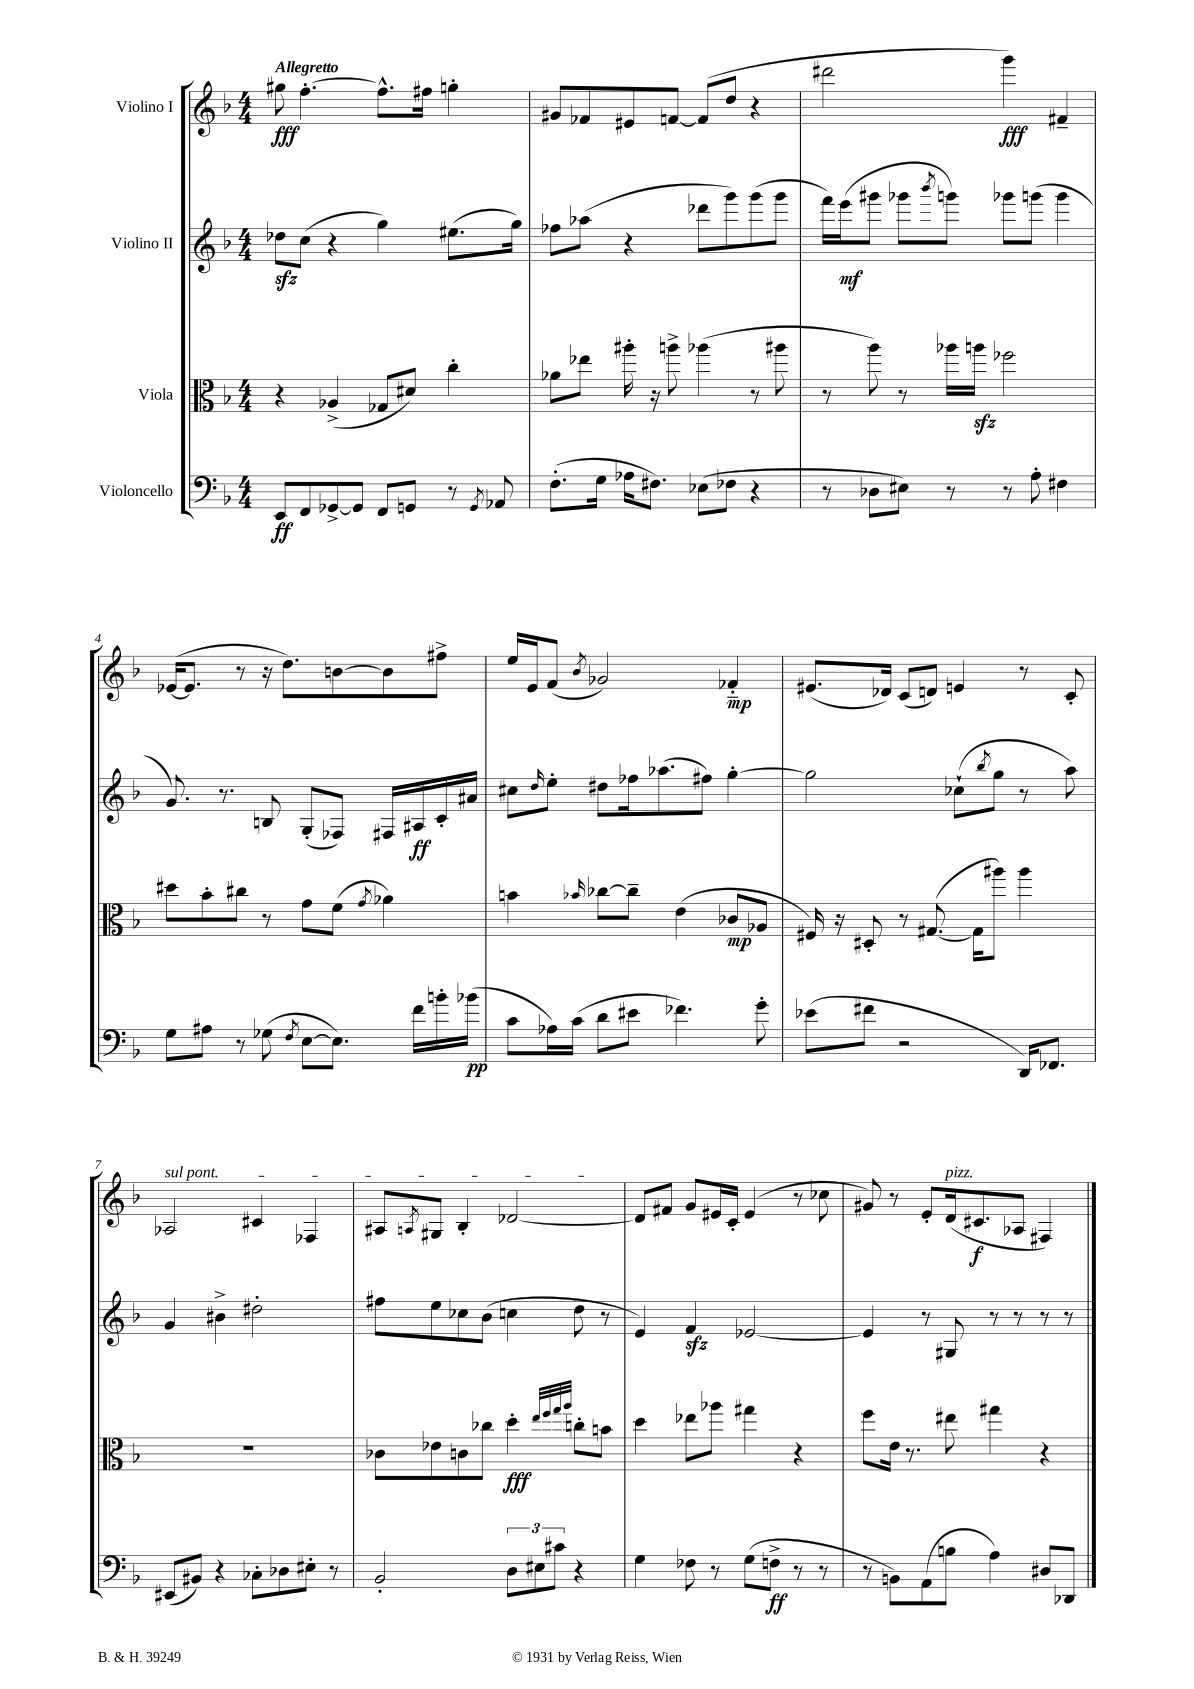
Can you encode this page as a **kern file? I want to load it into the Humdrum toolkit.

**kern	**dynam	**kern	**dynam	**kern	**dynam	**kern	**dynam
*part4	*part4	*part3	*part3	*part2	*part2	*part1	*part1
*staff4	*staff4	*staff3	*staff3	*staff2	*staff2	*staff1	*staff1
*I"Violoncello	*	*I"Viola	*	*I"Violino II	*	*I"Violino I	*
*clefF4	*	*clefC3	*	*clefG2	*	*clefG2	*
*k[b-]	*	*k[b-]	*	*k[b-]	*	*k[b-]	*
*M4/4	*	*M4/4	*	*M4/4	*	*M4/4	*
=1	=1	=1	=1	=1	=1	=1	=1
!	!	!	!	!	!	!LO:TX:a:B:t=Allegretto	!
8EE/L	ff	4r	.	8dd-Xzz\L	.	8gg#X\	fff
8FF/	.	.	.	(8cc\J	.	[4.ff'\	.
[8GG-X^/	.	(4A-X^/	.	4r	.	.	.
8GG-/J]	.	.	.	.	.	.	.
8FF/L	.	8G-X/L	.	4gg\)	.	8.ff^^\L]	.
8GGn/J	.	8d#X/J)	.	.	.	.	.
.	.	.	.	.	.	16ff#X\Jk	.
8r	.	4cc'\	.	(8.ee#X\L	.	4ggn'\	.
8qGG/	.	.	.	.	.	.	.
8AA-X/	.	.	.	.	.	.	.
.	.	.	.	16gg\Jk)	.	.	.
=2	=2	=2	=2	=2	=2	=2	=2
(8.F'\L	.	8a-X\L	.	8ff-X\L	.	8g#X/L	.
.	.	8ee-X\J	.	(8aa-X\J	.	8f-X/	.
16G\Jk	.	.	.	.	.	.	.
16A-X\KL	.	16aa#X'\	.	4r	.	8e#X/	.
8.F#X\J)	.	16r	.	.	.	.	.
.	.	8aan^\	.	.	.	[8fn/J	.
(8E-X\L	.	(4aa-X\	.	8ddd-X\L	.	(8f/L]	.
8F-X\J	.	.	.	8ggg\)	.	8dd/J	.
4r	.	8r	.	(8ggg\	.	4r	.
.	.	8aa#X\	.	8ggg\J	.	.	.
=3	=3	=3	=3	=3	=3	=3	=3
8r	.	8r	.	16fff\LL)	.	2ddd#X\	.
.	.	.	.	(16eee\J	mf	.	.
8D-X\L	.	8aa\)	.	8ggg#X\J	.	.	.
8E#X\J)	.	8r	.	8ggg-X\L	.	.	.
.	.	.	.	8qbbb-/	.	.	.
8r	.	16aa-X\LL	.	8gggn\J)	.	.	.
.	.	16aanzz\JJ	.	.	.	.	.
8r	.	2ff-X\	.	8ggg-X\L	.	4ggg\)	fff
8A'\	.	.	.	(8gggn\J	.	.	.
4F#X\	.	.	.	4ggg\	.	4f#X~/	.
!!LO:LB:g=z
=4	=4	=4	=4	=4	=4	=4	=4
8G\L	.	8dd#X\L	.	8.g/)	.	([16e-X/KL	.
.	.	.	.	.	.	8.e-/J]	.
8A#X\J	.	8b-'\	.	.	.	.	.
.	.	.	.	8.r	.	.	.
8r	.	8cc#X\J	.	.	.	8r	.
(8G-X\	.	8r	.	8Bn/	.	16r	.
.	.	.	.	.	.	8.dd\L)	.
8qF/	.	.	.	.	.	.	.
[8E\L	.	8g\L	.	(8G'/L	.	.	.
8.E\J])	.	(8f\J	.	8F-X/J)	.	[8bn\	.
.	.	8qg/	.	.	.	.	.
.	.	4a-X\)	.	16F#X/LL	.	8b\]	.
16f\LL	.	.	.	16A#X/	ff	.	.
16bn'\	.	.	.	16c'/	.	8ff#X^\J	.
(16b-X\JJ	pp	.	.	16a#X/JJ	.	.	.
=5	=5	=5	=5	=5	=5	=5	=5
8c\L	.	4bn\	.	8cc#X\L	.	16ee/LL	.
.	.	.	.	.	.	16e/J	.
.	.	.	.	16qqdd/	.	.	.
16A-X\L)	.	.	.	8ee'\J	.	(8f/J	.
(16c\JJ	.	.	.	.	.	.	.
.	.	16qqb-X/	.	.	.	8qb-/	.
8d\L	.	[8cc-X\L	.	8dd#X\L	.	2g-X/)	.
8e#X\J	.	8cc-~\J]	.	16ff-X\k	.	.	.
.	.	.	.	(8.aa-X\	.	.	.
4.f-X\)	.	(4e\	.	.	.	.	.
.	.	.	.	8ff#X\J)	.	.	.
.	.	8c-X/L	mp	[4gg'\	.	4f-X/	mp
8g'\	.	8A-X/J	.	.	.	.	.
=6	=6	=6	=6	=6	=6	=6	=6
(8e-X\L	.	16F#X/)	.	2gg\]	.	(8.e#X/L	.
.	.	16r	.	.	.	.	.
8f#X\J	.	8D#X'/	.	.	.	.	.
.	.	.	.	.	.	16d-X/Jk)	.
2r	.	8r	.	.	.	(8c/L	.
.	.	([8.G#X/	.	.	.	8dn/J)	.
.	.	.	.	(8cc-X`\L	.	4en/	.
.	.	16G#\KL]	.	.	.	.	.
.	.	.	.	8qbb-/	.	.	.
.	.	8aa#X\J)	.	8gg\J	.	.	.
16DD/KL)	.	4aa#\	.	8r	.	8r	.
8.FF-X/J	.	.	.	.	.	.	.
.	.	.	.	8aa\)	.	8c'/	.
!!LO:LB:g=z
=7	=7	=7	=7	=7	=7	=7	=7
!	!	!	!	!	!	!LO:TX:a:i:t=sul pont.	!
(8EE#X/L	.	1r	.	4g/	.	2A-X/	.
8BB#X/J)	.	.	.	.	.	.	.
4r	.	.	.	4b#X^\	.	.	.
8C-X'\L	.	.	.	2dd#X'\	.	4c#X/	.
8D-X\	.	.	.	.	.	.	.
8E#X'\J	.	.	.	.	.	4F-X/	.
8r	.	.	.	.	.	.	.
=8	=8	=8	=8	=8	=8	=8	=8
2BB-'/	.	8c-X\L	.	8ff#X\L	.	8A#X/L	.
.	.	.	.	.	.	8qAn/	.
.	.	8e-X\	.	8ee\	.	8G#X/J	.
.	.	8cn\	.	8cc-X\	.	4B-'/	.
.	.	8cc-X\J	.	(8b-\J	.	.	.
12D\L	.	4dd'\	fff	4ccn\	.	[2d-X/	.
12E#X\	.	.	.	.	.	.	.
12c#X\J	.	.	.	.	.	.	.
.	.	32qqee/LLL	.	.	.	.	.
.	.	32qqff/	.	.	.	.	.
.	.	32qqgg/	.	.	.	.	.
.	.	32qqaa/JJJ	.	.	.	.	.
4r	.	8ccn'\L	.	8dd\	.	.	.
.	.	8bn\J	.	8r	.	.	.
=9	=9	=9	=9	=9	=9	=9	=9
4G\	.	4dd\	.	4e/)	.	8d-/L]	.
.	.	.	.	.	.	8f#X/J	.
8F-X\	.	8ee-X\L	.	4fzz/	.	8g/L	.
8r	.	8aa-X\J	.	.	.	16e#X/L	.
.	.	.	.	.	.	16c'/JJ	.
(8G\L	.	4gg#X\	.	[2e-X/	.	(4e#/	.
8Fn^\J	ff	.	.	.	.	.	.
8r	.	4r	.	.	.	8r	.
8r	.	.	.	.	.	8cc-X\	.
=10	=10	=10	=10	=10	=10	=10	=10
8r	.	8ff\L	.	4e-/]	.	8g#X/)	.
8BBn\L)	.	16e\Jk	.	.	.	8r	.
.	.	8.r	.	.	.	.	.
(8AA\	.	.	.	8r	.	8e'/L	.
!	!	!	!	!	!	!LO:TX:a:i:t=pizz.	!
8Bn\J	.	8ee#X\	.	8G#X/	.	(16d/k	.
.	.	.	.	.	.	8.c#X/	f
4A\)	.	4gg#X\	.	8r	.	.	.
.	.	.	.	8r	.	8A-X/J	.
8D#X/L	.	4r	.	8r	.	4F#X/)	.
8DD-X/J	.	.	.	8r	.	.	.
==	==	==	==	==	==	==	==
*-	*-	*-	*-	*-	*-	*-	*-
